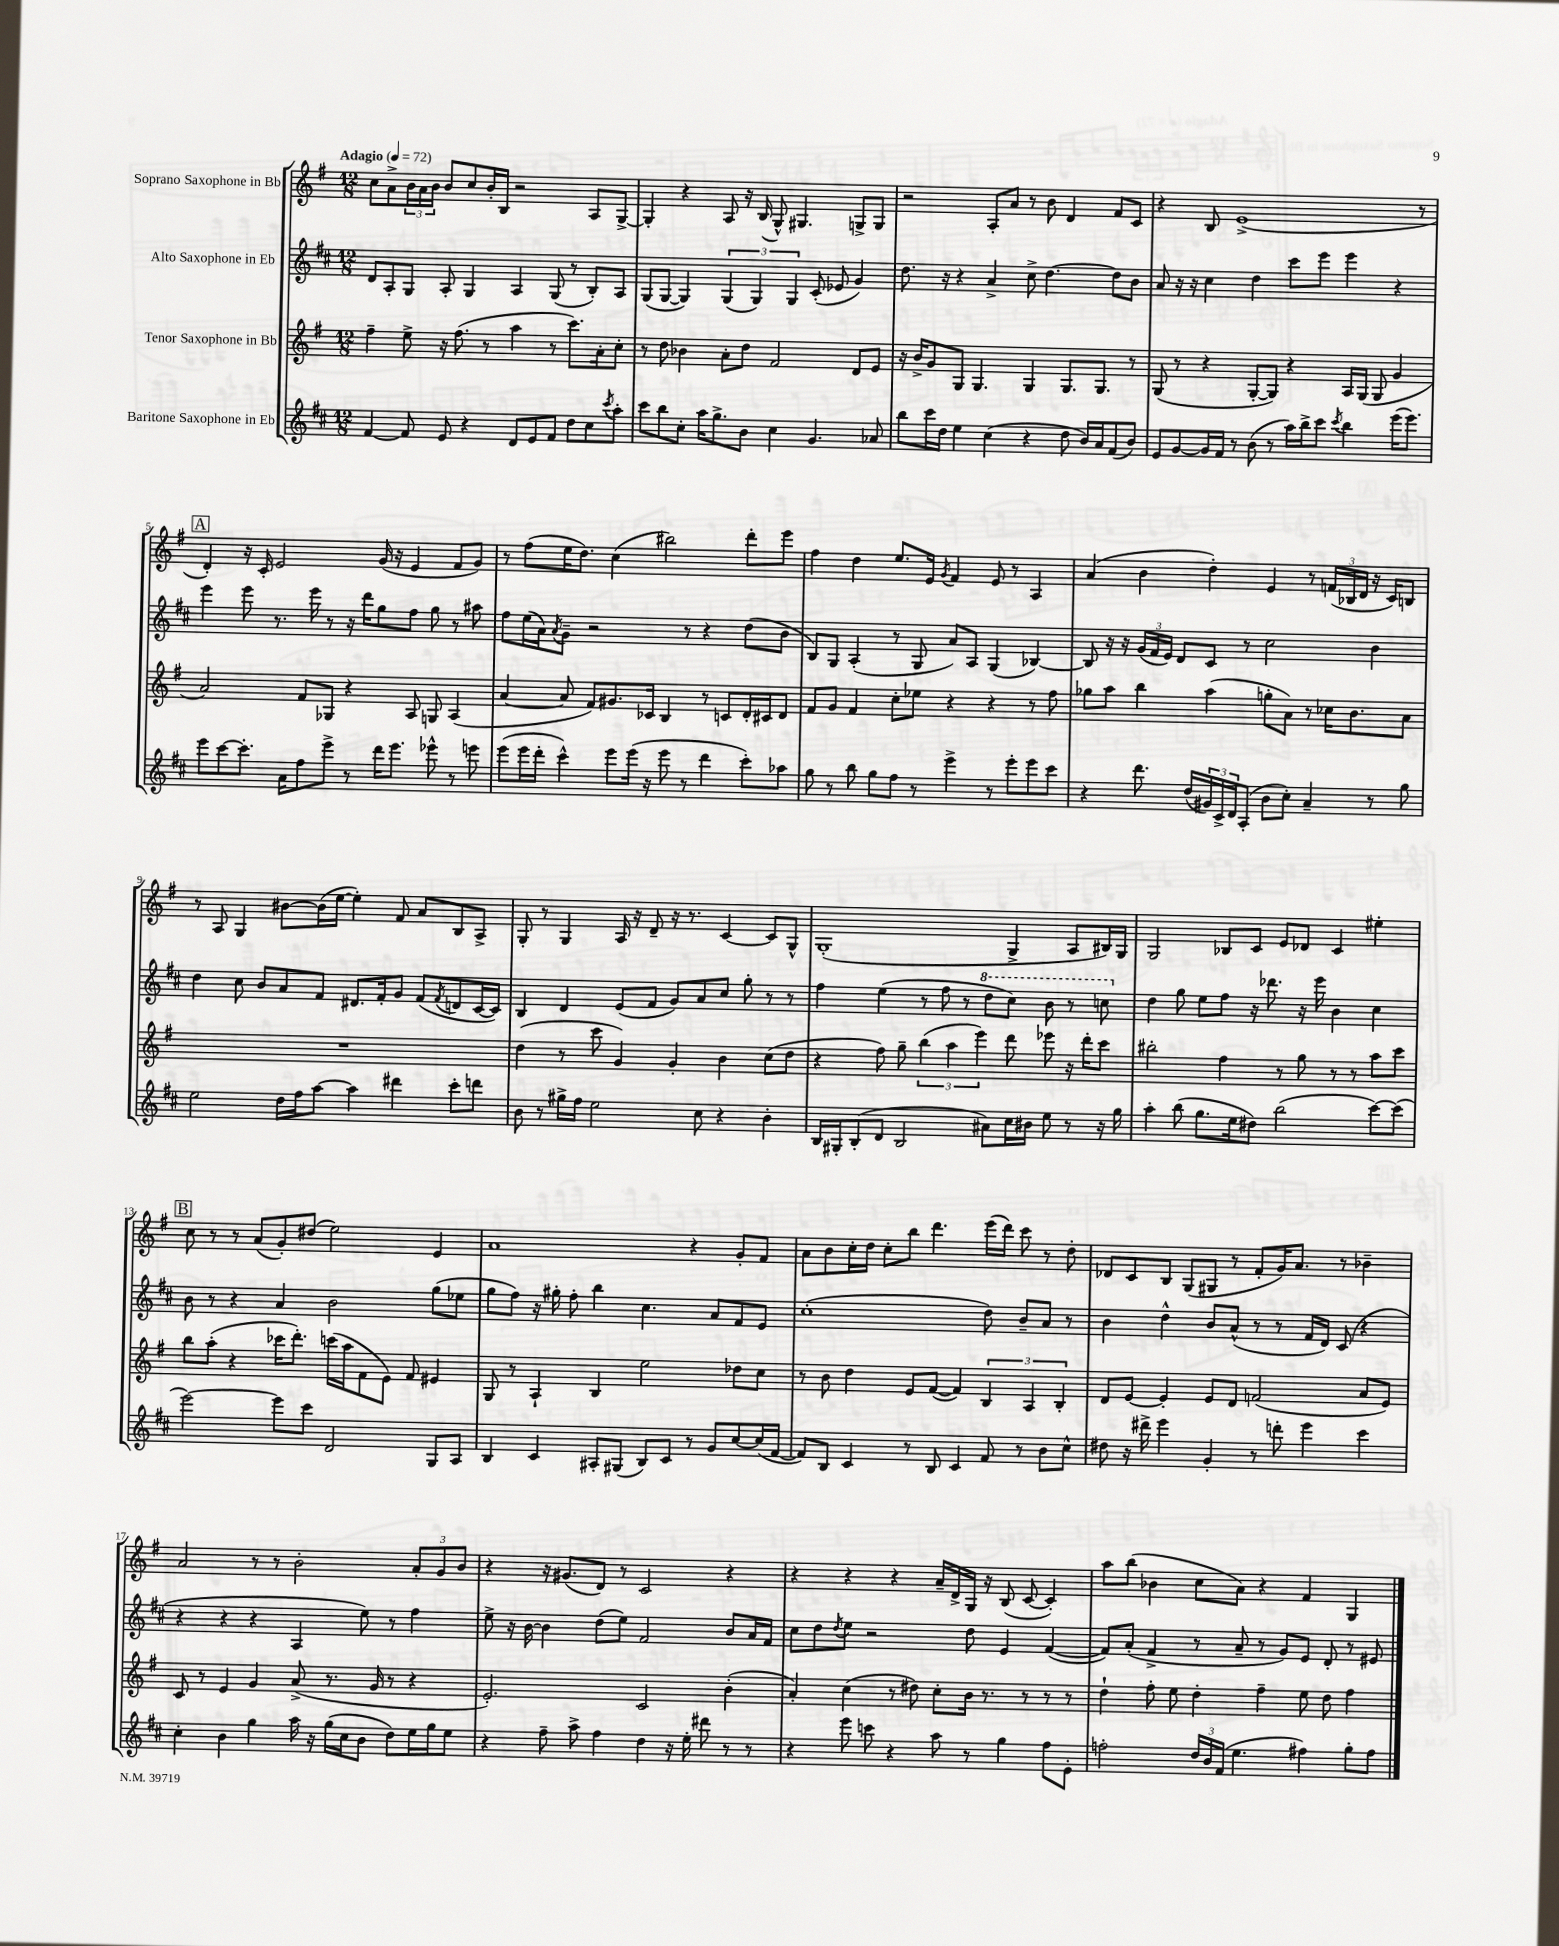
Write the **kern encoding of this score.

**kern	**kern	**kern	**kern
*staff4	*staff3	*staff2	*staff1
*clefG2	*clefG2	*clefG2	*clefG2
*k[f#c#]	*k[f#]	*k[f#c#]	*k[f#]
*M12/8	*M12/8	*M12/8	*M12/8
*MM72	*MM72	*MM72	*MM72
[4f#	4ff#~	8d	8cc
.	.	8A'	8a^
8f#]	8ee^	8G	24b
.	.	.	24a
.	.	.	24b
8e	16r	8A'	8b
.	(8.ff#	.	.
4r	.	4G	8cc
.	8r	.	16b'
.	.	.	16B
8d	4aa	4A	2r
8e	.	.	.
8f#	8r	(8G	.
8dd	8.ccc)	8r	.
8cc#	.	8B')	8A
.	16a'	.	.
8qccc#	.	.	.
8aa'	8cc'	8A	[8G^
=	=	=	=
8ccc#	8r	(8G	4G']
8bb	8dd	[8G	.
8cc#'	4b-	4G])	4r
16aa	.	.	.
8.gg^	.	.	.
.	8a'	(6G	8A
8b	8dd	.	16r
.	.	6G)	.
.	.	.	(16B
4cc#	2f#	.	8G^^)
.	.	6G	.
.	.	.	4.G#
4.g	.	(8c#'	.
.	.	8e-	.
.	8d	4g)	8G^
8a-	8e	.	8G
=	=	=	=
8bb	16r	8.dd	2r
.	16b^	.	.
16ccc#	8g	.	.
16dd	.	16r	.
4ee	8G	4r	.
.	4.G	.	.
(4cc#	.	4a^	8A'
.	.	.	8a
4r	4G	8cc#^	8r
.	.	[4.dd	8b
8dd	8.G	.	4d
16b)	.	.	.
16a	8.G	.	.
(8f#	.	8dd]	8f#
8b)	8r	8b	8c
=	=	=	=
8e	(8G	8a	4r
[8g	8r	16r	.
.	.	16r	.
16g]	4r	4cc#	8B
16f#	.	.	.
8r	.	.	(1e^
(8b	[8G'	4dd	.
8r	8G])	.	.
16aa)	4r	8ccc#	.
16bb^	.	.	.
8ccc#	.	8eee	.
8qccc#	.	.	.
4bb	16A	4eee	.
.	(16G	.	.
.	8G	.	.
(16eee	4g	4r	.
8.eee)	.	.	.
.	.	.	8r
=	=	=	=
8eee	2a)	4eee	4d')
[8ccc#	.	.	.
8.ccc#']	.	8eee	16r
.	.	.	16c'
.	.	8.r	2e
16a	.	.	.
8ff#	8f#	.	.
.	.	16eee	.
8eee^	8G-	8r	.
8r	4r	16r	.
.	.	16ddd	.
16ddd	.	8gg	(16g
8.eee	.	.	16r
.	8A	8ff#	4e
8eee-^^	8G	8gg	.
8r	(4A	8r	8f#
8eee	.	8aa#	8g)
=	=	=	=
(8eee	[4a	8ff#	8r
16eee	.	(16ee	(8ff#
16ddd'	.	16a)	.
.	.	8qa	.
4ccc#^^)	8a]	8g~	16ee
.	.	.	8.dd)
.	8f#)	2r	.
8eee	8.g#	.	(4cc
(16eee	.	.	.
16r	16c-	.	.
8eee	4B	.	2bb#)
8r	.	8r	.
4ddd	8r	4r	.
.	8c	.	.
8ccc#')	16d'	(8dd	8ddd'
.	16c#	.	.
8aa-	8d	8b	8eee
=	=	=	=
8gg	8f#	8B)	4ff#
8r	8g	8G	.
8bb	4f#	(4A'	4dd
8gg	.	.	.
8ff#	8cc'	8r	8.ee
8r	8ee-	8G	.
.	.	.	16e
.	.	.	8qg
4eee^	4r	8a)	4f#
.	.	8A	.
8r	4r	(4G	8e
8eee'	.	.	8r
8eee	8r	[4B-)	4A
8ccc#	8ff#	.	.
=	=	=	=
4r	8gg-	8B-]	(4a
.	8aa	16r	.
.	.	16r	.
8.ddd	4bb	(24g	4b
.	.	24f#	.
.	.	24e)	.
.	.	8d	.
(16dd	.	.	.
24g#)	(4aa	8c#	4dd')
24c#^	.	.	.
24d	.	.	.
(8A'	.	8r	.
8b	8gg'	2cc#	4e
8cc#')	8a)	.	.
4a~	8r	.	8r
.	16cc-	.	(24f
.	.	.	24B-
.	8.b	.	.
.	.	.	24d
8r	.	4b	16r
.	.	.	16c)
8gg	8a	.	8B
=	=	=	=
2ee	1.r	4dd	8r
.	.	.	8A
.	.	8cc#	4G
.	.	8b	.
16dd	.	8a	[8b#
16ff#	.	.	.
[8aa	.	8f#	(16b#]
.	.	.	[16ee
4aa]	.	8.d#	4ee'])
.	.	16f#'	.
4ddd#	.	8g	8f#
.	.	(8f#	8a
.	.	8qf#	.
8ccc#'	.	8d	8B
8ddd	.	[16c#	8A^
.	.	16c#])	.
=	=	=	=
8b	(4dd	4B	8G'
8r	.	.	8r
16gg#^	8r	4d	4G
16ff#	.	.	.
2ee	8ccc	.	.
.	4g)	(8e	16A
.	.	.	16r
.	.	8f#	8d~
.	4g'	8g)	16r
.	.	.	8.r
8cc#	.	8a	.
4r	4b	8cc#	[4c
.	.	8gg'	.
4b'	(8cc	8r	8c]
.	8dd	8r	8G^^
=	=	=	=
16B	4r	4ff#	(1G'
16G#'	.	.	.
(8B'	.	.	.
8d	8ff#)	(4ee	.
2B	8gg~	.	.
.	(6bb	8r	.
.	.	8ff#	.
.	6aa	.	.
.	.	8r	.
.	6eee)	.	.
8a#)	.	8ddd	.
16cc#	8ddd	8ccc#)	4G^
16b#	.	.	.
8ee	8eee-	8bb	.
8r	16r	8r	8A
.	16ddd'	.	.
16r	8ccc	8ccc	16B#)
16gg	.	.	16G
=	=	=	=
4aa'	2bb#'	4dd	2G
(8bb	.	8gg	.
8.gg	.	8ee	.
.	4ff#	8ff#	8B-
16ee	.	.	.
8dd#)	.	16r	8c
.	.	8.ddd-	.
(2bb	8r	.	8e
.	8gg	16r	8d-
.	.	16eee	.
.	8r	4b	4c
.	8r	.	.
[8ccc#)	8aa	4cc#	4ee#'
(8ccc#]	8ccc	.	.
=	=	=	=
[2eee)	8bb	8b	8cc
.	(8aa'	8r	8r
.	4r	4r	8r
.	.	.	(8a
8eee]	16ccc-	4a	8g')
.	8.ddd')	.	.
8ccc#	.	.	(8dd#
2d	(16ccc	2b	2ee)
.	16aa	.	.
.	8f#	.	.
.	8e)	.	.
.	8f#	.	.
8G	4e#	(8gg	4e
8A	.	8ee-	.
=	=	=	=
4B	8G	8gg	1a
.	8r	8ff#)	.
4c#	4A`	16r	.
.	.	16gg#'	.
.	.	8ff#'	.
8A#'	4B	4bb	.
(8G#	.	.	.
8B)	2ee	4.cc#	.
8c#	.	.	.
8r	.	.	4r
8g	.	8a	.
[8cc#	8dd-	8f#	8g'
(16cc#]	8cc	8e	8f#
[16f#	.	.	.
=	=	=	=
8f#])	8r	(1cc#'	8a
8B	8b	.	8b
4c#	4dd	.	16cc'
.	.	.	16dd
.	.	.	8cc'
8r	8e	.	8bb
8B	([8f#	.	4.ddd
4c#	4f#])	.	.
8f#	6B	8dd)	(16eee
.	.	.	16ddd)
8r	.	8b~	8ccc
.	6A	.	.
8b	.	8a	8r
.	6B'	.	.
8cc#^^	.	8r	8dd'
=	=	=	=
8dd#	8d	4b	8d-
16r	[8e	.	8c
16ddd#^	.	.	.
4eee	4e']	4dd^^	8B
.	.	.	(8G
4g'	8e	8b	8G#
.	8d	(8a^^	8r
8r	(2f	8r	8f#'
8ddd'	.	8r	16g)
.	.	.	8.a
4eee	.	16f#	.
.	.	16d)	.
.	.	(8c#	8r
4ccc#	8a	4r	4b-~
.	8e)	.	.
=	=	=	=
4cc#'	8c	4r	2a
.	8r	.	.
4b	4e	4r	.
4gg	4g	4r	8r
.	.	.	8r
16aa	(8a^	4A	2b'
16r	.	.	.
(16gg	8.r	.	.
16cc#	.	.	.
8b	.	8ee)	.
.	16g	.	.
8dd)	8r	8r	.
16ee	4r	4ff#	12a'
16gg	.	.	.
.	.	.	12g
8ee	.	.	.
.	.	.	12b
=	=	=	=
4r	2.e')	8ee^	4r
.	.	16r	.
.	.	[16b	.
8ff#~	.	4b]	16r
.	.	.	(8.g#
8aa^	.	.	.
4ff#	.	(8dd	8d)
.	.	8ee)	8r
4dd	2c	2f#	2c
16r	.	.	.
16ee'	.	.	.
8ddd#	.	.	.
8r	(4b'	8b	4r
8r	.	16a	.
.	.	16f#	.
=	=	=	=
4r	4a')	8cc#	4r
.	.	8dd	.
.	.	8qdd	.
8eee	(4cc	8ee	4r
8ccc	.	2r	.
4r	8r	.	4r
.	8dd#)	.	.
8aa	8cc'	.	16a~
.	.	.	16d^
8r	16b	8dd	16G
.	8.r	.	16r
4gg	.	4e	(8B
.	8r	.	[8c
8ff#	8r	([4f#	4c'])
8e'	8r	.	.
=	=	=	=
2ff'	4dd`	8f#])	8aa
.	.	(8a'	(8bb
.	8ff#'	4f#^	4b-
.	8ee	.	.
24dd	4dd'	8r	8cc
24b	.	.	.
(24f#	.	.	.
4.ee	.	8a~	8a)
.	4ff#~	8r	4r
.	.	8g)	.
4ff#)	8ee	8e	4f#
.	8dd	8d'	.
8gg'	4ff#	8r	4G
8ff#	.	8e#	.
==	==	==	==
*-	*-	*-	*-
